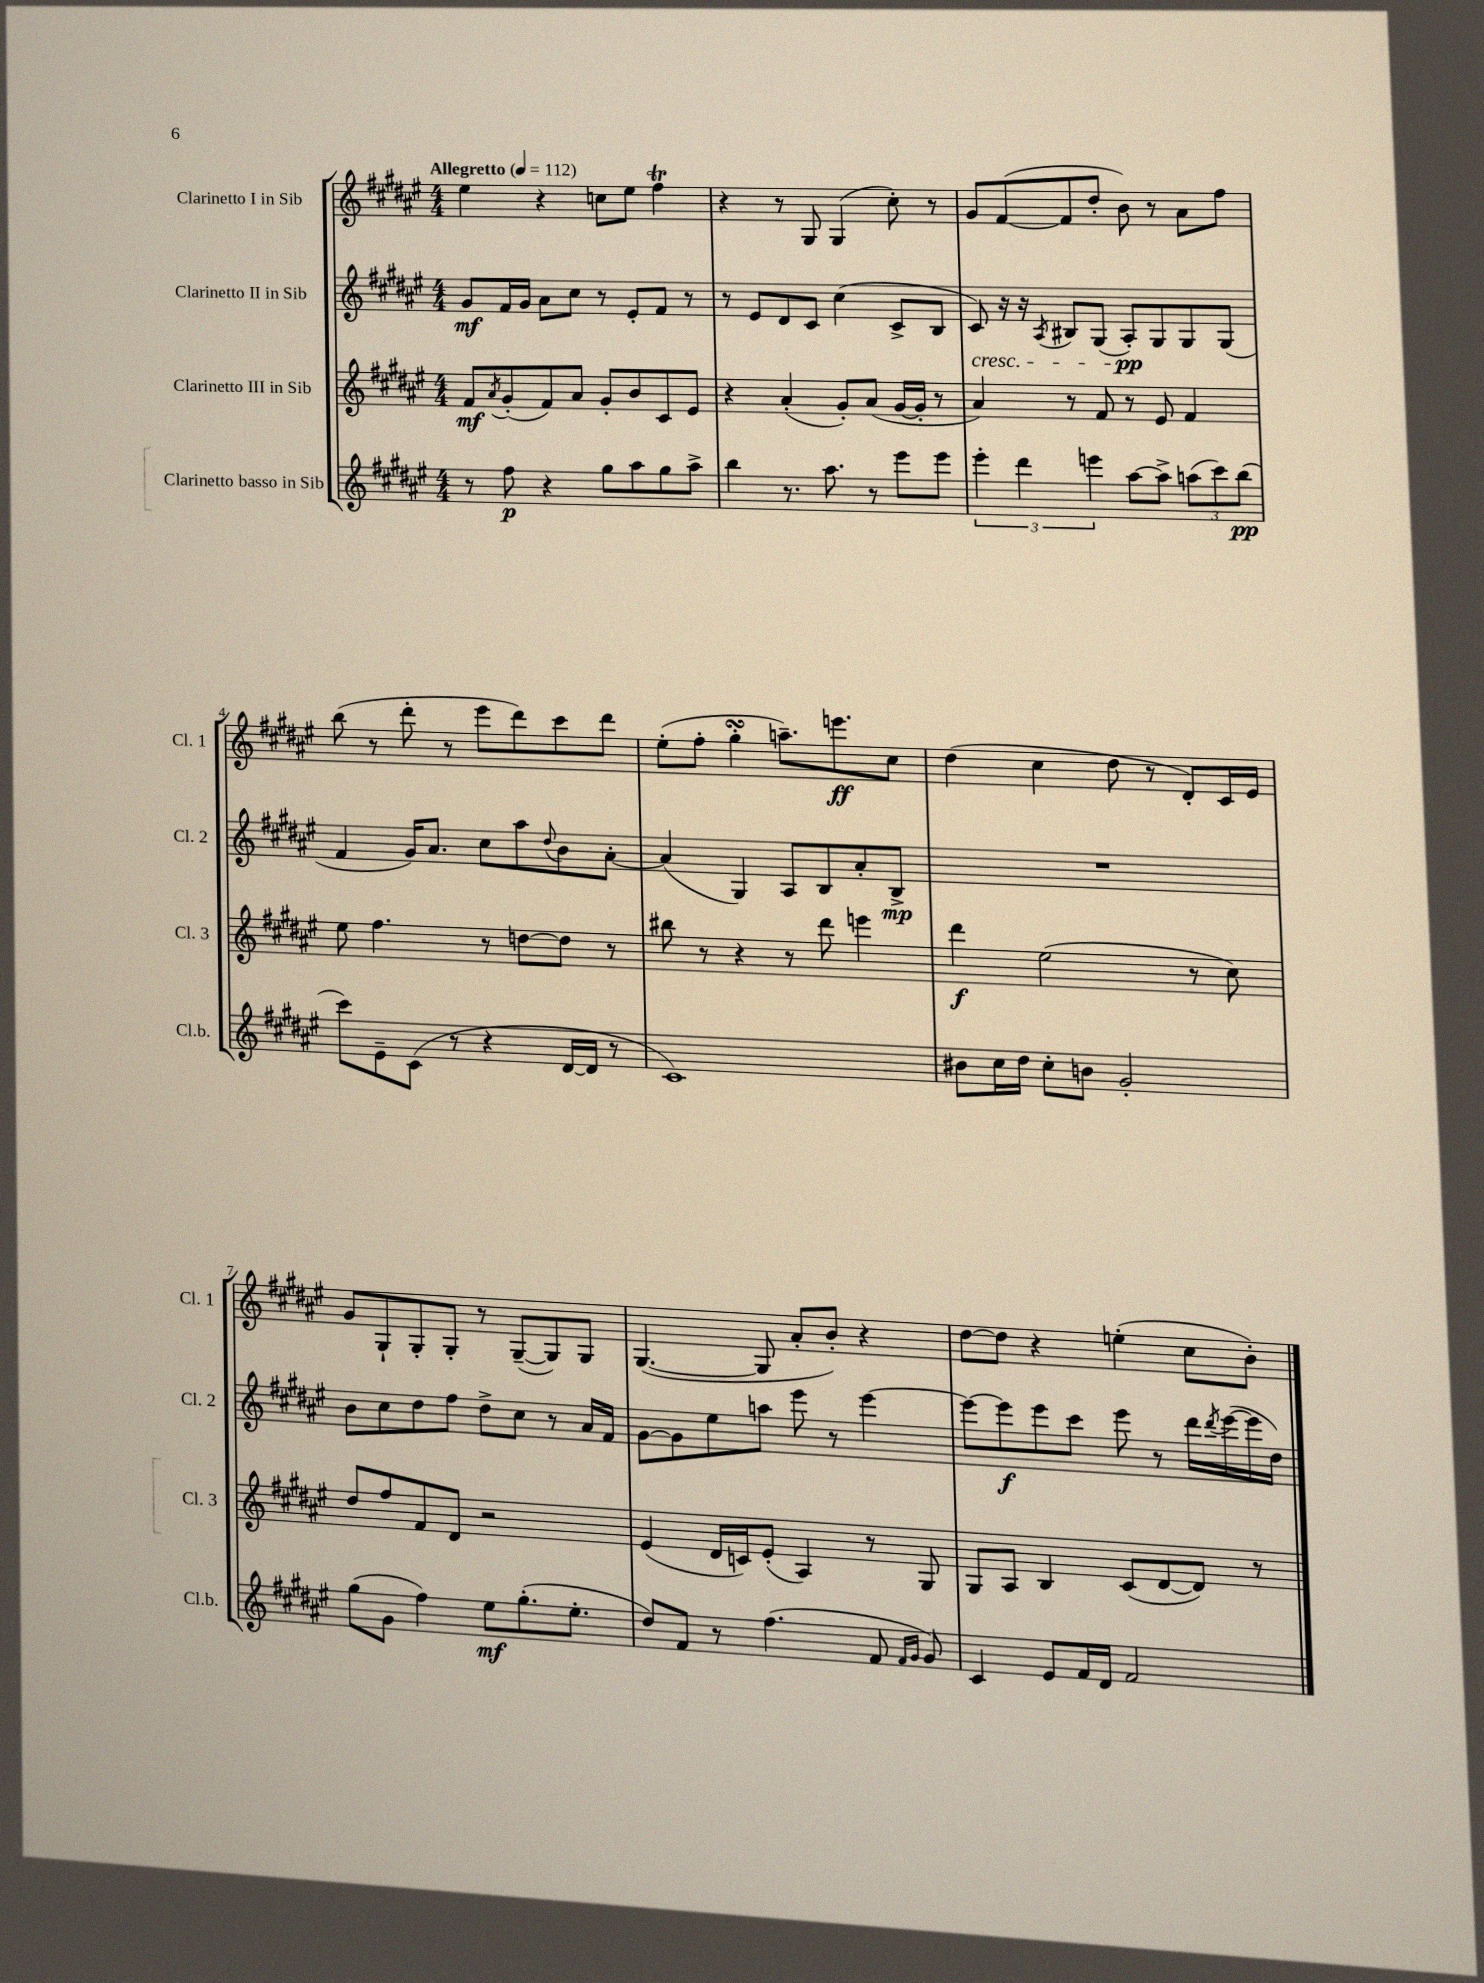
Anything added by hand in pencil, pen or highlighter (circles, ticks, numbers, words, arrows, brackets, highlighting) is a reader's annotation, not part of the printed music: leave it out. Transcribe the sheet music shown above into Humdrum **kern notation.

**kern	**kern	**kern	**kern
*staff4	*staff3	*staff2	*staff1
*clefG2	*clefG2	*clefG2	*clefG2
*k[f#c#g#d#a#e#]	*k[f#c#g#d#a#e#]	*k[f#c#g#d#a#e#]	*k[f#c#g#d#a#e#]
*M4/4	*M4/4	*M4/4	*M4/4
*MM112	*MM112	*MM112	*MM112
8r	8f#/L	8g#/L	4ee#\
.	8qa#/	.	.
8ff#\	(8g#'/	16f#/L	.
.	.	16g#/JJ	.
4r	8f#/)	8a#\L	4r
.	8a#/J	8cc#\J	.
8gg#\L	8g#'/L	8r	8cc\L
8aa#\	8b/	8e#'/L	8ee#\J
8gg#\	8c#/	8f#/J	4ff#\
8aa#^\J	8e#/J	8r	.
=	=	=	=
4bb\	4r	8r	4r
.	.	8e#/L	.
8.r	(4a#'/	8d#/	8r
.	.	8c#/J	8G#/
8.aa#\	.	.	.
.	8g#'/L)	(4cc#\	(4G#/
8r	(8a#/J	.	.
8eee#\L	[16g#/LL	8c#^/L	8cc#'\)
.	16g#'/]JJ	.	.
8eee#\J	8r	8B/J	8r
=	=	=	=
6eee#'\	4a#/)	8c#/)	8g#/L
.	.	16r	([8f#/
6ddd#\	.	.	.
.	.	16r	.
.	.	8qA#/	.
.	8r	8B#/L	8f#/]
6eee\	.	.	.
.	8f#/	(8G#/J	8dd#'/J
[8aa#\L	8r	8A#'/L)	8b\)
8aa#^\]J	8e#/	8G#/	8r
(12aa\L	4f#/	8G#/	8a#\L
12ccc#\)	.	.	.
.	.	(8G#/J	8ff#\J
(12bb\J	.	.	.
=	=	=	=
8ccc#\L)	8ee#\	4f#/	(8bb\
8e#~\	4.ff#\	.	8r
(8c#\J	.	16g#/LK)	8ddd#'\
.	.	8.a#/J	.
8r	.	.	8r
4r	8r	8cc#\L	8eee#\L
.	[8dd\L	8aa#\	8ddd#\)
.	.	8qqdd#/	.
[16d#/LL	8dd\]J	8b\	8ccc#\
16d#/]JJ	.	.	.
8r	8r	[8a#'\J	8ddd#\J
=	=	=	=
1c#)	8bb#\	(4a#/]	(8ee#'\L
.	8r	.	8ff#'\J
.	4r	4G#/)	4gg#'\
.	8r	8A#/L	8.aa~\L)
.	8ddd#\	8B/	.
.	.	.	8.eee\
.	4eee\	8a#'/	.
.	.	8B^/J	8cc#\J
=	=	=	=
8b#\L	4ddd#\	1r	(4dd#\
16cc#\L	.	.	.
16dd#\JJ	.	.	.
8cc#'\L	(2ee#\	.	4cc#\
8b\J	.	.	.
2g#'/	.	.	8dd#\
.	.	.	8r
.	8r	.	8d#'/L)
.	8cc#\)	.	16c#/L
.	.	.	16e#/JJ
=	=	=	=
(8gg#\L	8dd#/L	8b\L	8g#/L
8g#\J	8ff#/	8cc#\	8G#`/
4ff#\)	8f#/	8dd#\	8G#'/
.	8d#/J	8ff#\J	8G#'/J
8ee#\L	2r	8dd#^\L	8r
(8.gg#'\	.	8cc#\J	([8G#~/L
.	.	8r	8G#/])
8.ee#'\J	.	.	.
.	.	16a#/LL	8G#/J
.	.	16f#/JJ	.
=	=	=	=
8dd#/L)	(4e#/	[8g#\L	([4.G#/
8f#/J	.	8g#\]	.
8r	16d#/LL	8ee#\	.
.	16c/J)	.	.
(4.ff#\	(8e#'/J	8aa\J	8G#/]
.	4A#/)	8eee#\	8a#'/L
.	.	8r	8b'/J)
8f#/	8r	[4eee#\	4r
16qqf#/LL	.	.	.
16qqg#/JJ	.	.	.
8g#/)	8G#/	.	.
=	=	=	=
4c#/	8G#/L	8eee#\_L	[8dd#\L
.	8A#/J	8eee#\]	8dd#\]J
8e#/L	4B/	8eee#\	4r
16f#/L	.	8ccc#\J	.
16d#/JJ	.	.	.
2f#/	(8c#/L	8eee#\	(4ee'\
.	[8d#/	8r	.
.	8d#/]J)	16ddd#\LL	8cc#\L
.	.	8qddd#/	.
.	.	([16eee#\	.
.	8r	16eee#\]	8b'\J)
.	.	16dd#\JJ)	.
==	==	==	==
*-	*-	*-	*-
